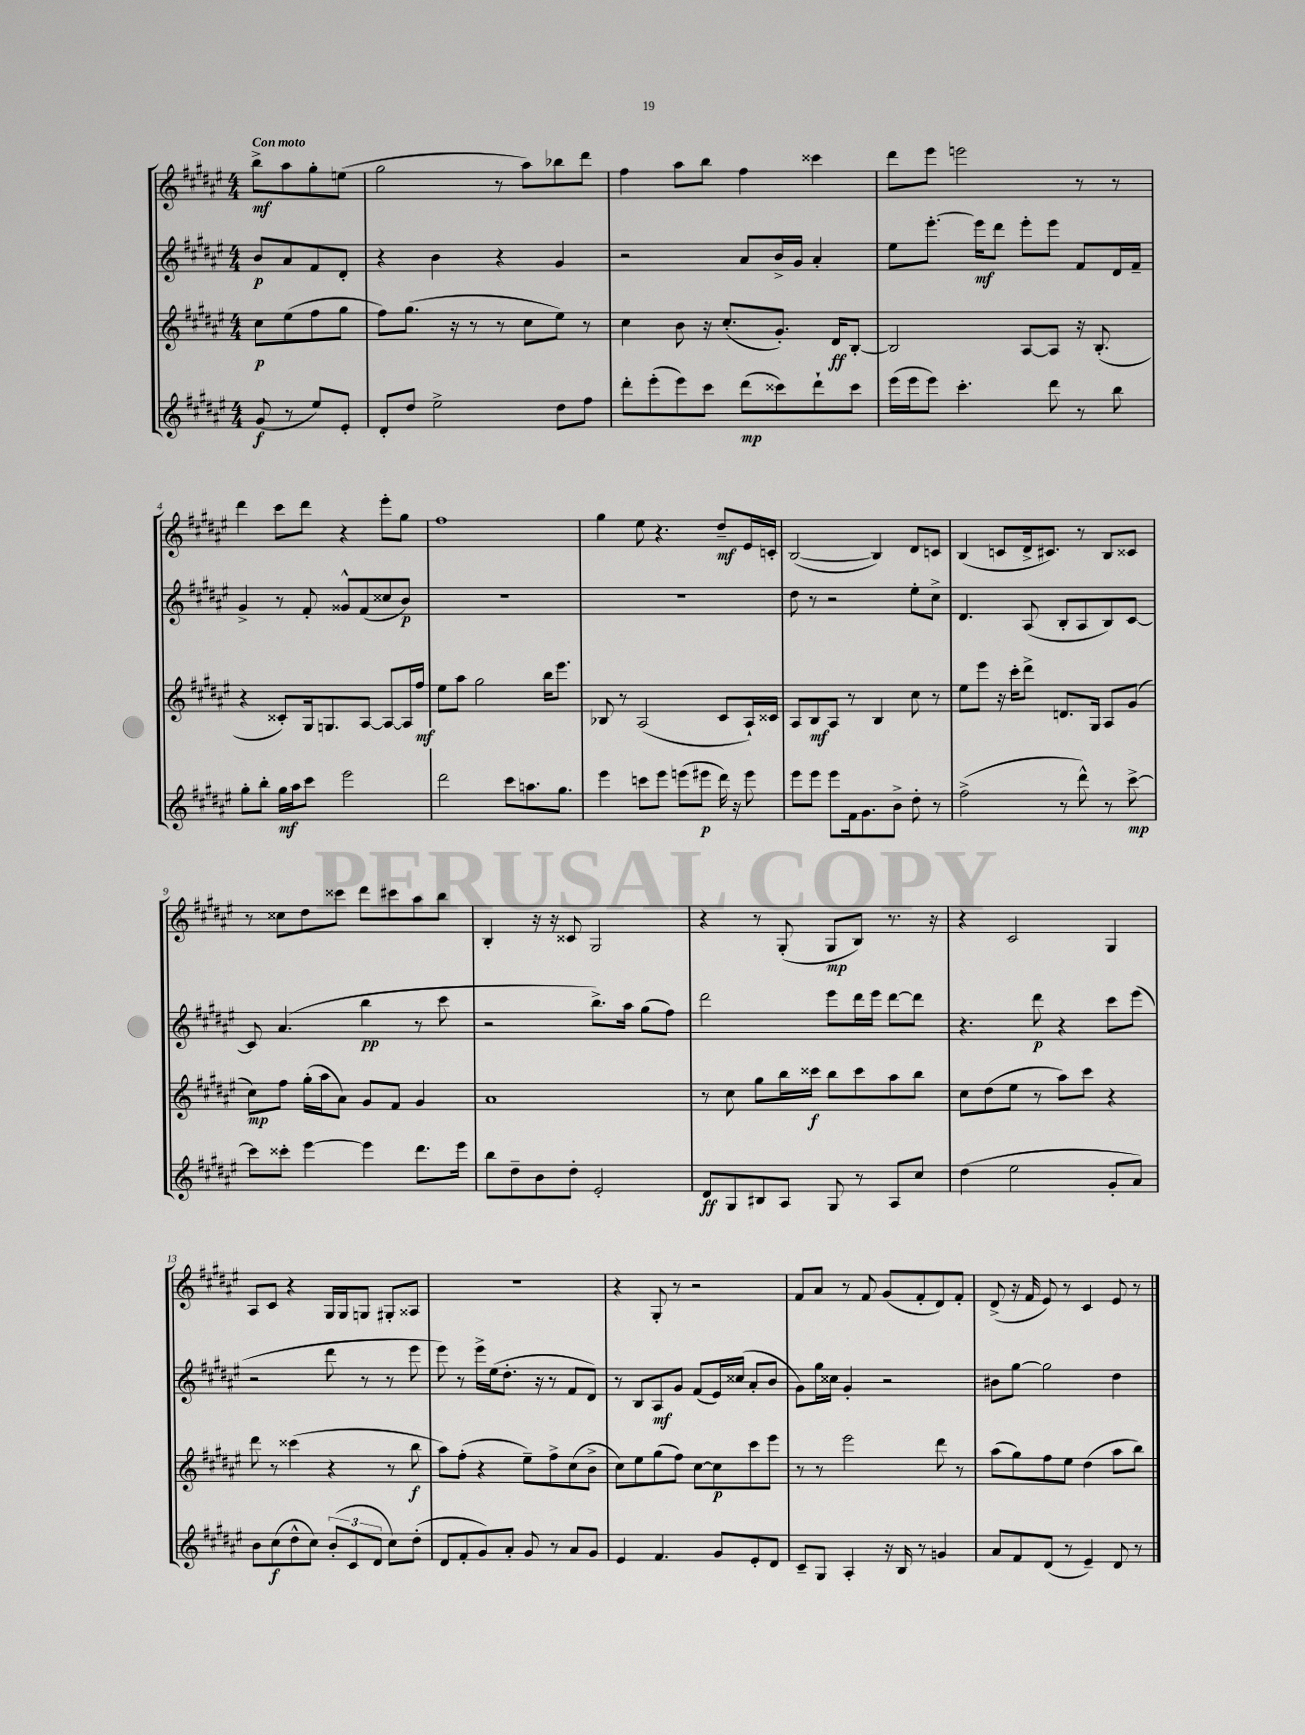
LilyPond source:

<<
\new StaffGroup <<
\new Staff = "s0" {
    \clef treble \key fis \major \numericTimeSignature \time 4/4 \partial 2 \tempo "Con moto"
    b''8->\mf ais''8 gis''8-. e''8( |
    gis''2 r8 ais''8) bes''8 dis'''8 |
    fis''4 ais''8 b''8 fis''4 cisis'''4 |
    dis'''8 eis'''8 e'''2 r8 r8 |
    dis'''4 cis'''8 dis'''8 r4 eis'''8-. gis''8 |
    fis''1 |
    gis''4 eis''8 r4. dis''8--\mf eis'16 c'16-. |
    b2~( b4) dis'8 c'8 |
    b4( c'8 dis'16-> cis'8.) r8 b8 cisis'8 |
    r8 cisis''8 dis''8 cisis'''8 dis'''8 cis'''8 ais''8 b''8 |
    b4-. r16 r16 cisis'8 gis2 |
    r4 r8 gis8-.( gis8\mp b8) r8. r16 |
    r4 cis'2 gis4 |
    ais8 cis'8 r4 gis16 gis16 g8 gis8-. aisis8 |
    R1 |
    r4 gis8-. r8 r2 |
    fis'8 ais'8 r8 fis'8 gis'8( fis'8-. dis'8) fis'8-. |
    dis'8->( r16 fis'16 eis'8) r8 cis'4 eis'8 r8 \bar "|." |
}
\new Staff = "s1" {
    \clef treble \key fis \major \numericTimeSignature \time 4/4 \partial 2
    b'8\p ais'8 fis'8 dis'8-. |
    r4 b'4 r4 gis'4 |
    r2 ais'8 b'16-> gis'16 ais'4-. |
    eis''8 eis'''8.~-. eis'''16\mf dis'''8 eis'''8-. eis'''8 fis'8 dis'16 fis'16-- |
    gis'4-> r8 fis'8-. gisis'8-^ fis'8( cisis''8 b'8\p) |
    R1 |
    R1 |
    dis''8 r8 r2 eis''8-. cis''8-> |
    dis'4. ais8( b8-. ais8 b8) cis'8~ |
    cis'8 ais'4.( b''4\pp r8 cis'''8 |
    r2 b''8.->) ais''16 gis''8( fis''8) |
    dis'''2 eis'''8 dis'''16 eis'''16 dis'''8~ dis'''8 |
    r4. dis'''8\p r4 cis'''8 eis'''8( |
    r2 dis'''8 r8 r8 eis'''8 |
    eis'''8) r8 eis'''16-> eis''16( dis''8.-. r16 r8 fis'8 dis'8) |
    r8 b8 ais8\mf gis'8 fis'8( eis'16) cisis''16( ais'8-. b'8 |
    gis'8) gis''16 cisis''16 gis'4-. r2 |
    bis'8 gis''8~ gis''2 dis''4 \bar "|." |
}
\new Staff = "s2" {
    \clef treble \key fis \major \numericTimeSignature \time 4/4 \partial 2
    cis''8\p eis''8( fis''8 gis''8 |
    fis''8) gis''8.( r16 r8 r8 cis''8 eis''8) r8 |
    cis''4 b'8 r16 cis''8.-.( gis'8.-.) dis'16\ff b8~-. |
    b2 ais8~ ais8 r16 b8.-.( |
    r4 cisis'8-.) gis16 g8. ais8~ ais8~ ais16 fis''16\mf |
    eis''8 ais''8 gis''2 b''16 eis'''8. |
    bes8 r8 ais2( cis'8 ais16-!) cisis'16 |
    ais8 b8\mf ais8 r8 b4 cis''8 r8 |
    eis''8 eis'''8 r16 cis'''16-. dis'''8-> d'8. gis16 ais8 gis'8( |
    cis''8\mp) fis''8 gis''16-.( ais''16 ais'8) gis'8 fis'8 gis'4 |
    ais'1 |
    r8 cis''8 gis''8 b''16 cisis'''16\f b''8 cisis'''8 ais''8 b''8 |
    cis''8 dis''8( eis''8 r8 ais''8) cis'''8 r4 |
    dis'''8 r8 cisis'''4( r4 r8 b''8\f |
    ais''8) fis''8-.( r4 eis''8--) fis''8-> cis''8( b'8-> |
    cis''8) eis''8 gis''8( fis''8) cis''8~ cis''8\p cis'''8 eis'''8 |
    r8 r8 eis'''2 dis'''8 r8 |
    ais''8( gis''8) fis''8 eis''8 dis''4( ais''8 b''8) \bar "|." |
}
\new Staff = "s3" {
    \clef treble \key fis \major \numericTimeSignature \time 4/4 \partial 2
    gis'8\f( r8 eis''8) eis'8-. |
    dis'8-. dis''8 eis''2-> dis''8 fis''8 |
    dis'''8-. eis'''8-.( eis'''8) cis'''8 dis'''8\mp( cisis'''8) dis'''8-! cisis'''8 |
    eis'''16( eis'''16 eis'''8) cis'''4.-. dis'''8 r8 b''8 |
    gis''8-. b''8-. gis''16\mf ais''16 cis'''8 eis'''2 |
    dis'''2 cis'''8 a''8. gis''8. |
    eis'''4 c'''8 eis'''8 e'''8( eis'''8\p dis'''16) r16 eis'''8 |
    eis'''8 eis'''8 eis'''8 fis'16 gis'8. b'8-> dis''8-. r8 |
    fis''2->( r8 dis'''8-^) r8 cis'''8~->\mp |
    cis'''8 cisis'''8-. eis'''4~ eis'''4 dis'''8. eis'''16 |
    b''8 dis''8-- b'8 dis''8-. eis'2-. |
    dis'8\ff gis8 bis8 ais8 gis8 r8 ais8 cis''8 |
    dis''4( eis''2 gis'8-. ais'8) |
    b'8 cis''8\f( dis''8-^ cis''8) \tuplet 3/2 { b'8-.( cis'8 dis'8 } cis''8) dis''8-.( |
    dis'8 fis'8-. gis'8) ais'8-. gis'8 r8 ais'8 gis'8 |
    eis'4 fis'4. gis'8 eis'8-. dis'8 |
    cis'8-- gis8 ais4-. r16 b16 r8 g'4 |
    ais'8 fis'8 dis'8( r8 eis'4--) dis'8 r8 \bar "|." |
}
>>
>>
